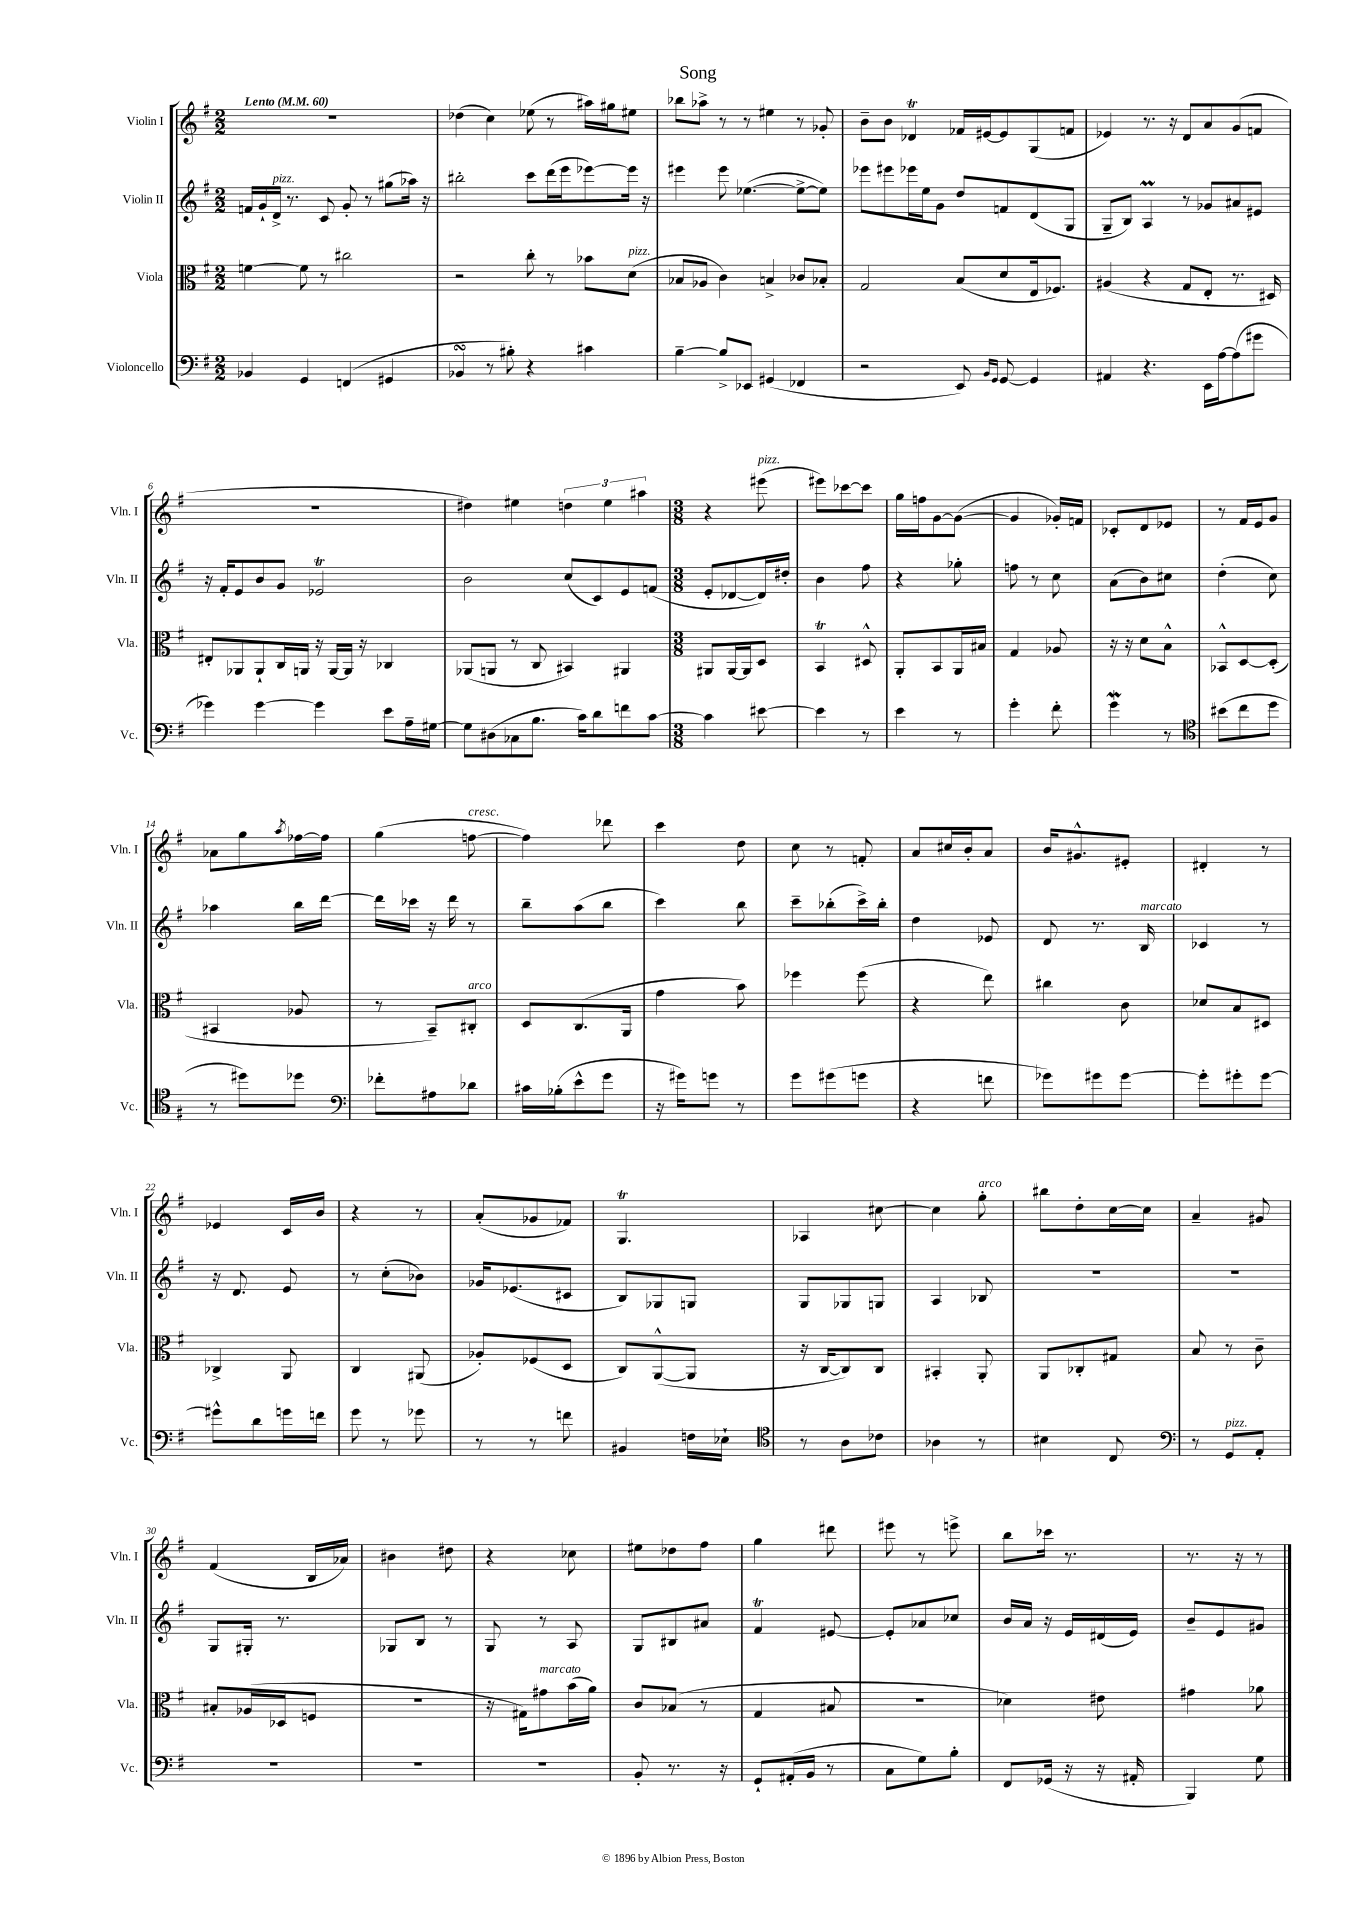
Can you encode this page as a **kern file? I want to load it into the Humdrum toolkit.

**kern	**kern	**kern	**kern
*staff4	*staff3	*staff2	*staff1
*clefF4	*clefC3	*clefG2	*clefG2
*k[f#]	*k[f#]	*k[f#]	*k[f#]
*M2/2	*M2/2	*M2/2	*M2/2
*MM60	*MM60	*MM60	*MM60
4BB-	[4f	16f	1r
.	.	16g`	.
.	.	16d^	.
.	.	8.r	.
4GG	8f]	.	.
.	8r	8c	.
(4FF	2cc#	8g'	.
.	.	8r	.
4GG#	.	(8gg#	.
.	.	16aa-)	.
.	.	16r	.
=	=	=	=
4BB-	2r	2bb#'	(4dd-
8r	.	.	4cc)
8B#')	.	.	.
4r	8cc'	8ccc	(8ee-
.	8r	(16ddd	8r
.	.	16eee	.
4c#	8b-	[8eee-)	16aa#)
.	.	.	16gg#
.	(8d	16eee-]	8ee#
.	.	16r	.
=	=	=	=
[4B~	8B-	4eee#	8bb-
.	8A-	.	8aa-^
8B^]	4c)	8eee#	8r
8EE-	.	([4.ee-	8r
(4GG#	4B^	.	4ee#
4FF-	8c-	8ee-^_	8r
.	8B-'	8ee-])	8g-'
=	=	=	=
2r	2G	8eee-	8b~
.	.	8eee#	8b
.	.	16eee-	4d-
.	.	16ee	.
.	.	8g	.
8EE)	(8B	8dd	16f-
.	.	.	[16e#
16qqBB	.	.	.
16qqGG	.	.	.
[8GG	8d	8f	8e#]
4GG]	16E	(8d	(8G
.	8.F-)	.	.
.	.	8G	8f
=	=	=	=
4AA#	(4A#	8G~	4e-)
.	.	8B)	.
4.r	4r	4A	8.r
.	.	.	16r
.	8G	8r	8d
16EE	8E'	8g-	8a
[16A	.	.	.
(8A]	8.r	8a#	(8g
8g#	.	8e#	8f
.	16D#)	.	.
=	=	=	=
4g-)	8E#'	16r	1r
.	.	16f#'	.
.	8AA-	8e	.
[4g-	8AA-`	8b	.
.	16C	8g	.
.	16AA	.	.
4g-]	16r	2e-	.
.	[16AA	.	.
.	16AA]	.	.
.	16r	.	.
8e	4C-	.	.
16A~	.	.	.
[16G#	.	.	.
=	=	=	=
8G#]	(8AA-	2b	4dd#)
(8D#	8AA	.	.
8C-	8r	.	4ee#
8.B	8C	.	.
.	4BB#)	(8cc	6dd
16c)	.	.	.
8d	.	8c)	.
.	.	.	6ee#
8f	4AA#	8e	.
.	.	.	6aa#
[8c	.	(8f	.
=	=	=	=
*M3/8	*M3/8	*M3/8	*M3/8
4c]	8AA#	8e'	4r
.	[16AA#	[8d-	.
.	16AA#]	.	.
[8e#	8D	16d-])	(8eee#
.	.	16dd#'	.
=	=	=	=
4e#]	4BB	4b	8eee#)
.	.	.	[8ccc-
8r	8D#^^	8ff#	8ccc-]
=	=	=	=
4e	8AA'	4r	16gg
.	.	.	16ff
.	8BB	.	[8g
8r	16AA	8gg-'	(8g_
.	16B#	.	.
=	=	=	=
4g'	4G	8ff	4g]
.	.	8r	.
8f#'	8A-	8cc	16g-')
.	.	.	16f
=	=	=	=
4g	16r	(8a	8c-'
.	16r	.	.
.	8d	8b)	8d
8r	8B^^	8cc#	8e-
=	=	=	=
*clefC4	*	*	*
(8b#	8BB-^^	(4dd'	8r
8cc	[8D	.	16f#
.	.	.	16e
8dd	(8D']	8cc)	8g
=	=	=	=
8r	4BB#	4aa-	8a-
8dd#)	.	.	8gg
.	.	.	8qaa
8dd-	8A-	16bb	[16ff-
.	.	[16ddd	16ff-]
=	=	=	=
*clefF4	*	*	*
8f-'	8r	16ddd]	(4gg
.	.	16ccc-	.
8A#	8BB~)	16r	.
.	.	16ddd	.
8d-	8C#'	8r	[8ff
=	=	=	=
16c#	8D	8bb~	4ff])
(16B-'	.	.	.
8e^^	(8.C	(8aa	.
8g	.	8bb	8ddd-
.	16AA	.	.
=	=	=	=
16r	4g	4ccc)	4ccc
16g#)	.	.	.
8g	.	.	.
8r	8b)	8bb	8dd
=	=	=	=
8g	4ff-	8ccc~	8cc
(8g#	.	(8bb-'	8r
8g	(8ff-	16ccc^)	8f'
.	.	16bb-'	.
=	=	=	=
4r	4r	4dd	8a
.	.	.	16cc#
.	.	.	16b'
8f	8ee)	8e-	8a
=	=	=	=
8g-)	4cc#	8d	16b
.	.	.	8.g#^^
8g#	.	8.r	.
[8g#	8c	.	8e#'
.	.	16B	.
=	=	=	=
8g#']	8d-	4c-	4d#'
8g#'	8B	.	.
[8g#	8D#	8r	8r
=	=	=	=
8g#^^]	4C-^	16r	4e-
.	.	8.d	.
8d	.	.	.
16g	8AA	8e	16c
16f	.	.	16b
=	=	=	=
8g	4C	8r	4r
8r	.	(8cc'	.
8g-	(8AA#	8b-)	8r
=	=	=	=
8r	8A-')	16g-	(8a'
.	.	(8.e-	.
8r	(8F-	.	8g-
8f	8D	8c#	8f-)
=	=	=	=
4BB#	8C)	8B)	4.G
.	([8AA^^	8G-	.
16F	8AA]	8G	.
16E-`	.	.	.
=	=	=	=
*clefC4	*	*	*
8r	16r	8G	4A-
.	[16C	.	.
8A	8C])	8G-	.
8c-	8C	8G	[8cc#
=	=	=	=
4A-	4BB#'	4A	4cc#]
8r	8AA'	8B-	8gg'
=	=	=	=
4B#	8AA	4.r	8bb#
.	8C-'	.	8dd'
8C	8G#	.	[16cc
.	.	.	16cc]
=	=	=	=
*clefF4	*	*	*
8r	8B	4.r	4a~
8GG	8r	.	.
8AA'	8c~	.	8g#
=	=	=	=
4.r	8B#'	8G	(4f#
.	(16A-	16G#'	.
.	16D-	8.r	.
.	8F	.	16B
.	.	.	16a-)
=	=	=	=
4.r	4.r	8G-	4b#
.	.	8B	.
.	.	8r	8dd#
=	=	=	=
4.r	16r	8G	4r
.	16G#)	.	.
.	8g#	8r	.
.	(16b	8A	8cc-
.	16a)	.	.
=	=	=	=
8BB'	8c	8G	8ee#
8.r	(8B-	8B#	8dd-
.	8r	8a#	8ff#
16r	.	.	.
=	=	=	=
8GG`	4G	4f#	4gg
(16AA#'	.	.	.
16BB	.	.	.
8r	8B#	[8e#	8ddd#
=	=	=	=
8C	4.r	8e#']	8eee#
8G)	.	8a-	8r
8B'	.	8cc-	8eee^
=	=	=	=
8FF#	4d-)	16b	8bb
.	.	16a	.
(16GG-	.	16r	16ccc-
16r	.	16e	8.r
16r	8e#	(16d#	.
16AA#'	.	16e)	.
=	=	=	=
4BBB)	4g#	8b~	8.r
.	.	8e	.
.	.	.	16r
8G	8a-	8g#	8r
==	==	==	==
*-	*-	*-	*-
